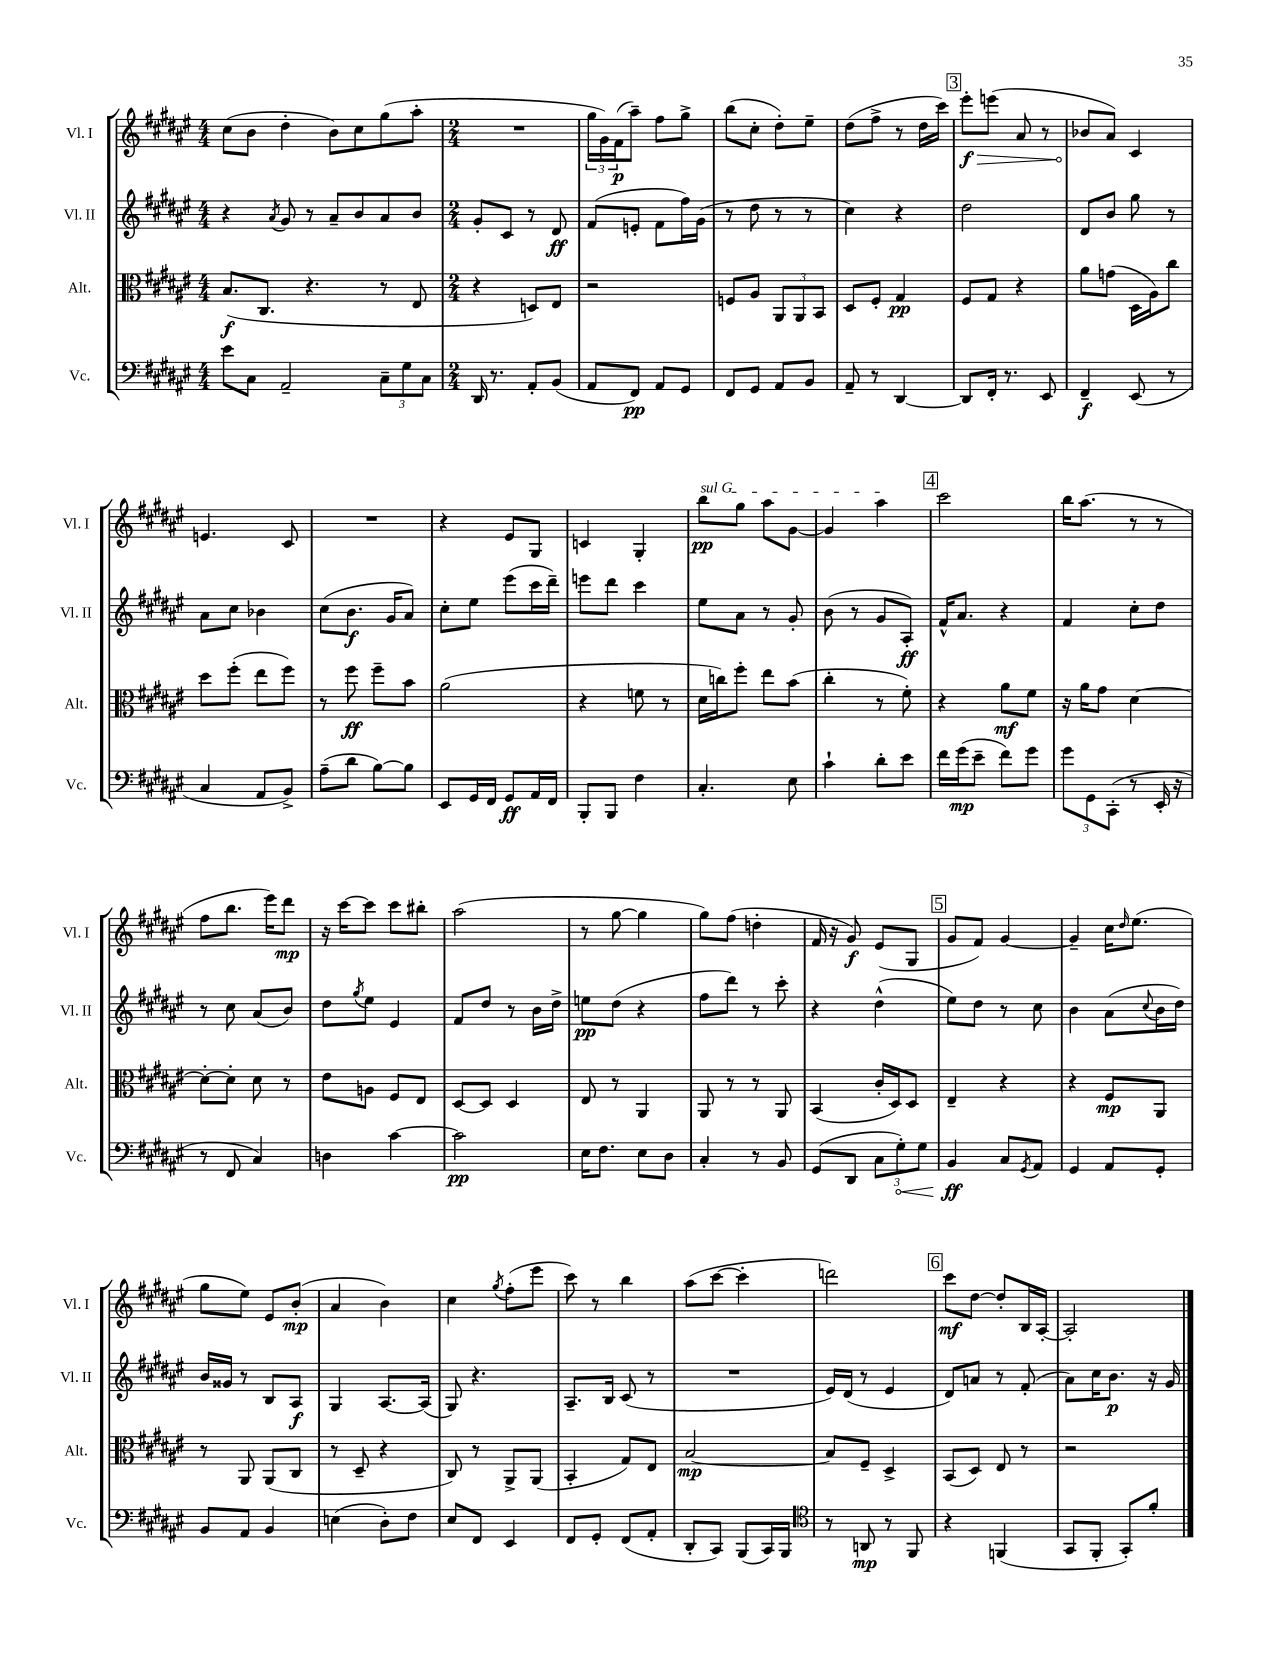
<<
\new StaffGroup <<
\new Staff = "s0" \with { instrumentName = "Vl. I" shortInstrumentName = "Vl. I" } {
    \clef treble \key fis \major \numericTimeSignature \time 4/4
    cis''8( b'8 dis''4-. b'8) cis''8 gis''8( ais''8-. |
    \numericTimeSignature \time 2/4 R2 |
    \tuplet 3/2 { gis''16 gis'16) fis'16\p( } ais''8--) fis''8 gis''8-> |
    b''8( cis''8-. dis''8-.) eis''8-- |
    dis''8( fis''8-> r8 dis''16 cis'''16) |
    \mark \markup { \box "3" } \once \override Hairpin.circled-tip = ##t eis'''8-.\f\> e'''8( ais'8 r8 |
    bes'8\! ais'8) cis'4 |
    e'4. cis'8 |
    R2 |
    r4 eis'8 gis8 |
    c'4 gis4-. |
    \once \override TextSpanner.bound-details.left.text = \markup { \italic "sul G" } b''8\pp\startTextSpan gis''8 ais''8 gis'8~ |
    gis'4 ais''4\stopTextSpan |
    \mark \markup { \box "4" } cis'''2 |
    b''16 ais''8.( r8 r8 |
    fis''8 b''8. eis'''16) dis'''8\mp |
    r16 cis'''16~ cis'''8 cis'''8 bis''8-. |
    ais''2( |
    r8 gis''8~ gis''4 |
    gis''8) fis''8( d''4-. |
    fis'16 r16 gis'8\f) eis'8( gis8 |
    \mark \markup { \box "5" } gis'8 fis'8) gis'4~ |
    gis'4-- cis''16 \grace { dis''16 } eis''8.( |
    gis''8 eis''8) eis'8 b'8-.\mp( |
    ais'4 b'4) |
    cis''4 \acciaccatura { gis''8 } fis''8-.( eis'''8 |
    cis'''8) r8 b''4 |
    ais''8( cis'''8~ cis'''4-. |
    d'''2) |
    \mark \markup { \box "6" } cis'''8\mf dis''8~ dis''8-. b16 ais16~-. |
    ais2-. \bar "|." |
}
\new Staff = "s1" \with { instrumentName = "Vl. II" shortInstrumentName = "Vl. II" } {
    \clef treble \key fis \major \numericTimeSignature \time 4/4
    r4 \acciaccatura { ais'8 } gis'8 r8 ais'8-- b'8 ais'8 b'8 |
    \numericTimeSignature \time 2/4 gis'8-. cis'8 r8 dis'8\ff |
    fis'8( e'8-. fis'8 fis''16) gis'16( |
    r8 dis''8 r8 r8 |
    cis''4) r4 |
    \mark \markup { \box "3" } dis''2 |
    dis'8 b'8 gis''8 r8 |
    ais'8 cis''8 bes'4 |
    cis''8( b'8.\f gis'16 ais'8) |
    cis''8-. eis''8 eis'''8( cis'''16 dis'''16--) |
    e'''8 dis'''8 cis'''4 |
    eis''8 ais'8 r8 gis'8-. |
    b'8( r8 gis'8 ais8-.\ff) |
    \mark \markup { \box "4" } fis'16-^ ais'8. r4 |
    fis'4 cis''8-. dis''8 |
    r8 cis''8 ais'8( b'8) |
    dis''8 \acciaccatura { gis''8 } eis''8 eis'4 |
    fis'8 dis''8 r8 b'16 dis''16-> |
    e''8\pp dis''8( r4 |
    fis''8 dis'''8) r8 cis'''8-. |
    r4 dis''4-^( |
    \mark \markup { \box "5" } eis''8) dis''8 r8 cis''8 |
    b'4 ais'8( \appoggiatura { cis''8 } b'16 dis''16) |
    b'16 gisis'16 r8 b8 ais8\f |
    gis4 ais8.~ ais16( |
    gis8) r4. |
    ais8.-- b16 cis'8( r8 |
    R2 |
    eis'16) dis'16( r8 eis'4 |
    \mark \markup { \box "6" } dis'8) a'8 r8 fis'8-.( |
    ais'8) cis''16 b'8.\p r16 gis'16 \bar "|." |
}
\new Staff = "s2" \with { instrumentName = "Alt." shortInstrumentName = "Alt." } {
    \clef alto \key fis \major \numericTimeSignature \time 4/4
    b8.\f( cis8. r4. r8 eis8 |
    \numericTimeSignature \time 2/4 r4 d8) eis8 |
    r2 |
    f8 ais8 \tuplet 3/2 { ais,8 ais,8 b,8 } |
    dis8 fis8-. gis4\pp |
    \mark \markup { \box "3" } fis8 gis8 r4 |
    ais'8 g'8( dis16 ais16) cis''8 |
    dis''8 fis''8-.( eis''8 fis''8) |
    r8 fis''8\ff fis''8-- b'8 |
    ais'2( |
    r4 f'8 r8 |
    dis'16 c''16) fis''8-. eis''8 b'8( |
    cis''4-. r8 fis'8-.) |
    \mark \markup { \box "4" } r4 ais'8\mf fis'8 |
    r16 ais'16 gis'8 dis'4~ |
    dis'8~-. dis'8-. dis'8 r8 |
    eis'8 a8 fis8 eis8 |
    dis8~ dis8 dis4 |
    eis8 r8 ais,4 |
    ais,8 r8 r8 ais,8 |
    b,4( cis'16-. dis16) dis8 |
    \mark \markup { \box "5" } eis4-- r4 |
    r4 fis8\mp ais,8 |
    r8 ais,8 ais,8( cis8 |
    r8 dis8-- r4 |
    cis8) r8 ais,8-> ais,8( |
    b,4-. gis8) eis8 |
    b2~\mp |
    b8 fis8-- dis4-> |
    \mark \markup { \box "6" } b,8( dis8) eis8 r8 |
    r2 \bar "|." |
}
\new Staff = "s3" \with { instrumentName = "Vc." shortInstrumentName = "Vc." } {
    \clef bass \key fis \major \numericTimeSignature \time 4/4
    eis'8 cis8 ais,2-- \tuplet 3/2 { cis8-- gis8 cis8 } |
    \numericTimeSignature \time 2/4 dis,16 r8. ais,8-. b,8( |
    ais,8 fis,8\pp) ais,8 gis,8 |
    fis,8 gis,8 ais,8 b,8 |
    ais,8-- r8 dis,4~ |
    \mark \markup { \box "3" } dis,8 fis,16-. r8. eis,8 |
    fis,4--\f eis,8( r8 |
    cis4 ais,8 b,8->) |
    ais8--( dis'8 b8~) b8 |
    eis,8 gis,16 fis,16 gis,8\ff ais,16 fis,16 |
    b,,8-. b,,8 fis4 |
    cis4.-. eis8 |
    cis'4-! dis'8-. eis'8 |
    \mark \markup { \box "4" } fis'16 gis'16\mp( eis'8-- fis'8) gis'8 |
    \tuplet 3/2 { gis'8 gis,8 cis,8-.( } r8 eis,16-. r16 |
    r8 fis,8 cis4) |
    d4 cis'4~ |
    cis'2\pp |
    eis16 fis8. eis8 dis8 |
    cis4-. r8 b,8 |
    gis,8( dis,8 \tuplet 3/2 { cis8 \once \override Hairpin.circled-tip = ##t gis8-.\<) gis8 } |
    \mark \markup { \box "5" } b,4\ff\! cis8 \acciaccatura { gis,8 } ais,8 |
    gis,4 ais,8 gis,8-. |
    b,8 ais,8 b,4 |
    e4( dis8-.) fis8 |
    eis8 fis,8 eis,4 |
    fis,8 gis,8-. fis,8( ais,8-. |
    dis,8-. cis,8) b,,8( cis,16) b,,16 |
    \clef tenor r8 a,8\mp r8 fis,8 |
    \mark \markup { \box "6" } r4 f,4( |
    gis,8 fis,8-. gis,8-.) fis'8-. \bar "|." |
}
>>
>>
\layout { \context { \Score \remove "Bar_number_engraver" } }
